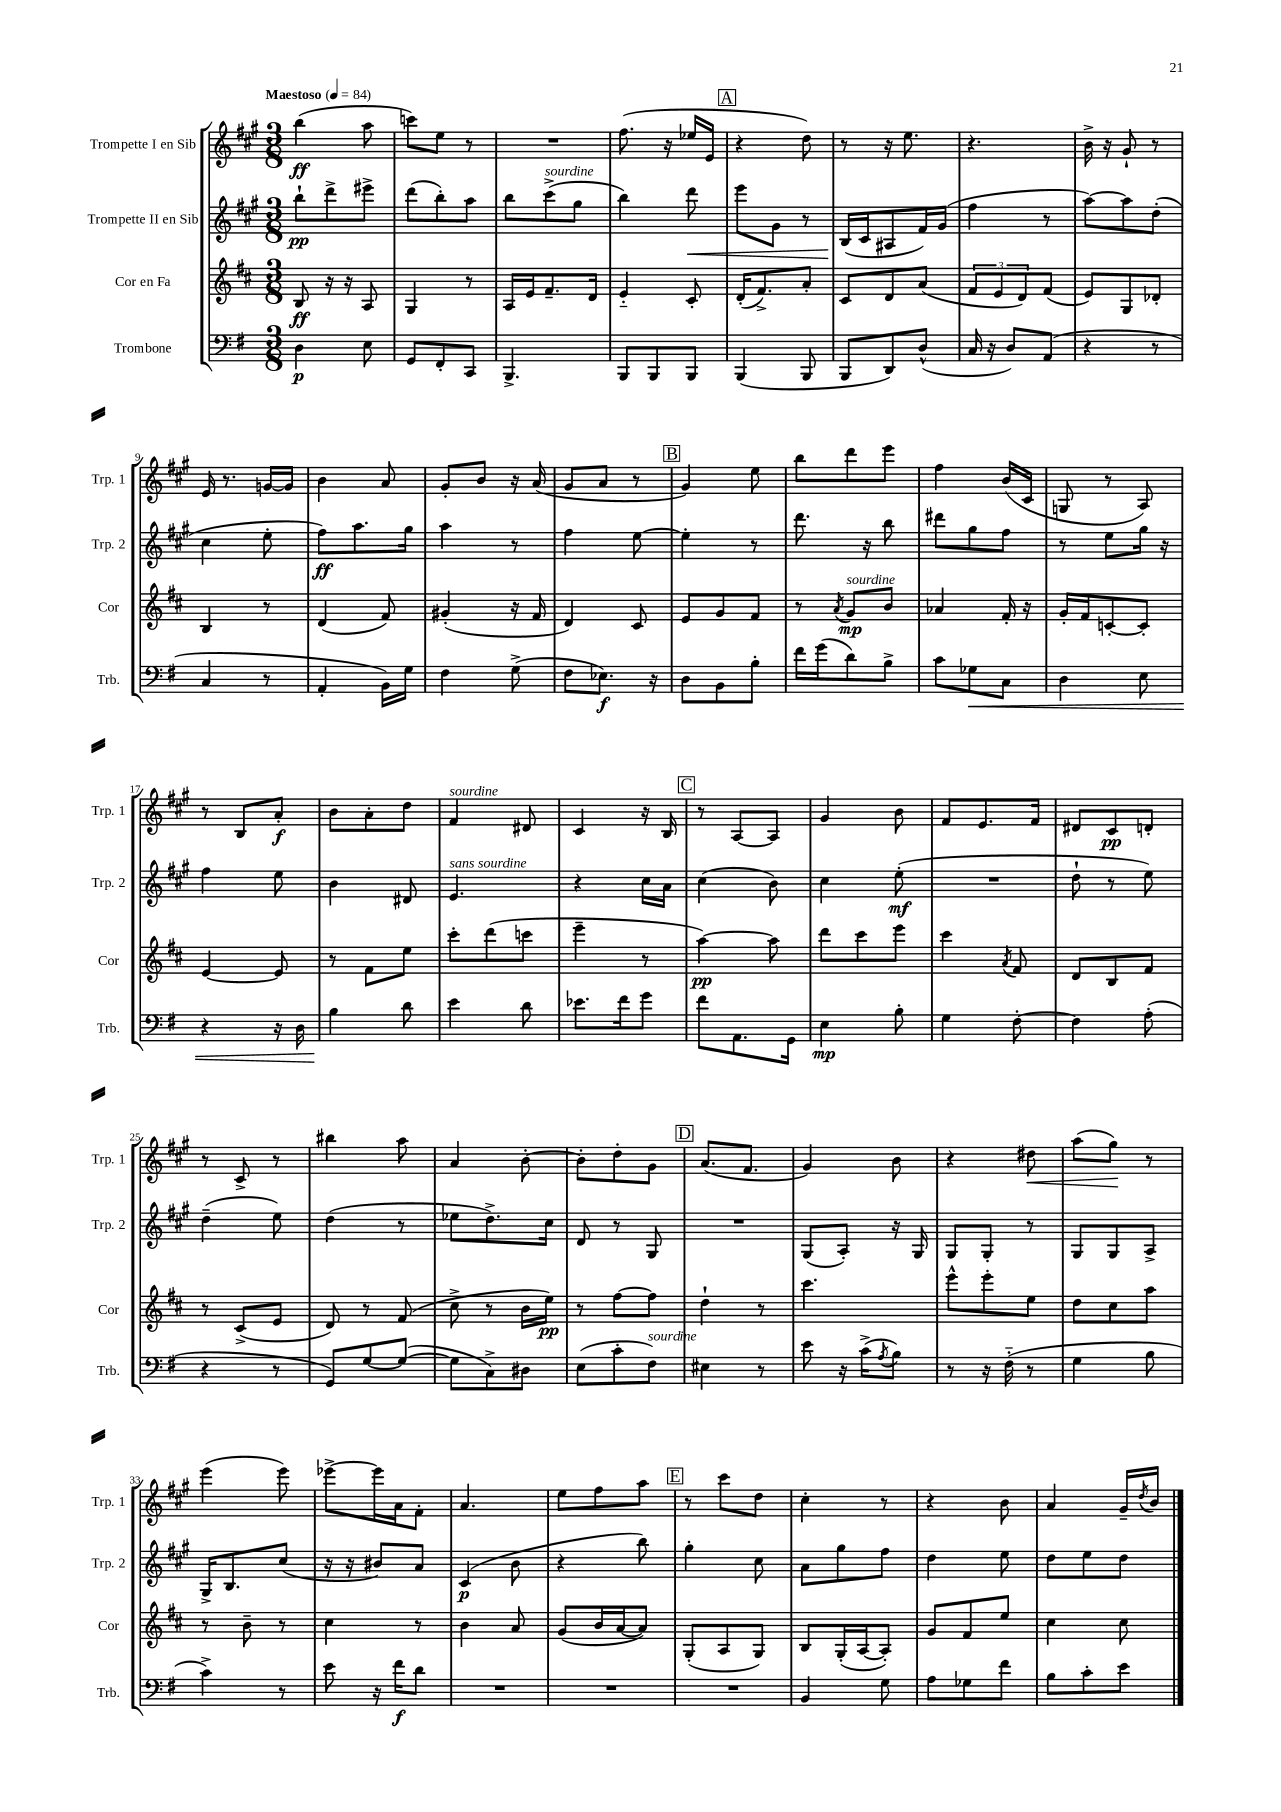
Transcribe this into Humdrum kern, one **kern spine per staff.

**kern	**kern	**kern	**kern
*staff4	*staff3	*staff2	*staff1
*clefF4	*clefG2	*clefG2	*clefG2
*k[f#]	*k[f#c#]	*k[f#c#g#]	*k[f#c#g#]
*M3/8	*M3/8	*M3/8	*M3/8
*MM84	*MM84	*MM84	*MM84
4D	8B	8bb`	(4bb
.	16r	8ddd^	.
.	16r	.	.
8E	8A	8eee#^	8aa
=	=	=	=
8GG	4G	(8ddd	8ccc)
8FF#'	.	8bb')	8ee
8CC	8r	8aa	8r
=	=	=	=
4.BBB^	16A	8bb	4.r
.	16e	.	.
.	8.f#~	(8ccc#^	.
.	.	8gg#	.
.	16d	.	.
=	=	=	=
8BBB	4e'~	4bb)	(8.ff#
8BBB	.	.	.
.	.	.	16r
8BBB	8c#'	8ddd	16ee-
.	.	.	16e
=	=	=	=
(4BBB	(16d'	8eee	4r
.	8.f#^)	.	.
.	.	8g#	.
8BBB	8a'	8r	8dd)
=	=	=	=
8BBB	8c#	(16B	8r
.	.	16c#	.
8DD)	8d	8A#	16r
.	.	.	8.ee
(8D^^	(8a	16f#)	.
.	.	(16g#	.
=	=	=	=
16C	12f#	4ff#	4.r
16r	.	.	.
.	12e	.	.
8D)	.	.	.
.	12d)	.	.
(8AA	(8f#	8r	.
=	=	=	=
4r	8e)	[8aa)	16b^
.	.	.	16r
.	8G	8aa]	8g#`
8r	8d-'	(8dd'	8r
=	=	=	=
4C	4B	4cc#	16e
.	.	.	8.r
8r	8r	8ee'	[16g
.	.	.	16g]
=	=	=	=
4AA'	(4d	8ff#)	4b
.	.	8.aa	.
16BB)	8f#)	.	8a
16G	.	16gg#	.
=	=	=	=
4F#	(4g#'	4aa	8g#'
.	.	.	8b
(8G^	16r	8r	16r
.	16f#	.	(16a
=	=	=	=
8F#	4d)	4ff#	8g#
8.E-)	.	.	8a
.	8c#	[8ee	8r
16r	.	.	.
=	=	=	=
8D	8e	4ee']	4g#)
8BB	8g	.	.
8B'	8f#	8r	8ee
=	=	=	=
16f#	8r	8.ddd	8bb
(16g	.	.	.
.	8qa	.	.
8d)	8g	.	8ddd
.	.	16r	.
8B^	8b	8bb	8eee
=	=	=	=
8c	4a-	8ddd#	4ff#
8G-	.	8gg#	.
8C	16f#'	8ff#	(16b
.	16r	.	16c#
=	=	=	=
4D	16g'	8r	8G
.	16f#	.	.
.	[8c'	8ee	8r
8E	8c']	16gg#	8A)
.	.	16r	.
=	=	=	=
4r	[4e	4ff#	8r
.	.	.	8B
16r	8e]	8ee	8a'
16D	.	.	.
=	=	=	=
4B	8r	4b	8b
.	8f#	.	8a'
8d	8ee	8d#	8dd
=	=	=	=
4e	8ccc#'	4.e	4f#
.	(8ddd	.	.
8d	8ccc	.	8d#
=	=	=	=
8.e-	4eee~	4r	4c#
16f#	.	.	.
8g	8r	16cc#	16r
.	.	16a	16B
=	=	=	=
8f#	[4aa)	(4cc#	8r
8.AA	.	.	[8A
.	8aa]	8b)	8A]
16GG	.	.	.
=	=	=	=
4E	8ddd	4cc#	4g#
.	8ccc#	.	.
8B'	8eee	(8ee'	8b
=	=	=	=
4G	4ccc#	4.r	8f#
.	.	.	8.e
.	8qa	.	.
[8F#'	8f#	.	.
.	.	.	16f#
=	=	=	=
4F#]	8d	8dd`	8d#
.	8B	8r	8c#
(8A'	8f#	8ee)	8d'
=	=	=	=
4r	8r	(4dd~	8r
.	(8c#^	.	8c#^
8r	8e	8ee)	8r
=	=	=	=
8GG)	8d)	(4dd	4bb#
[8G	8r	.	.
(8G_	(8f#	8r	8aa
=	=	=	=
8G]	8cc#^	8ee-	4a
8C^)	8r	8.dd^)	.
8D#	16b	.	[8b'
.	16ee)	16cc#	.
=	=	=	=
(8E	8r	8d	8b']
8c'	[8ff#	8r	8dd'
8F#)	8ff#]	8G#	8g#
=	=	=	=
4E#	4dd`	4.r	(8.a
.	.	.	8.f#
8r	8r	.	.
=	=	=	=
8e	4.ccc#	(8G#	4g#)
16r	.	8A')	.
(16c^	.	.	.
8qA	.	.	.
8B)	.	16r	8b
.	.	16G#	.
=	=	=	=
8r	8eee^^	8G#	4r
16r	8eee'	8G#'	.
(16F#'~	.	.	.
8r	8ee	8r	8dd#
=	=	=	=
4G	8dd	8G#	(8aa
.	8cc#	8G#	8gg#)
8B	8aa	8A^	8r
=	=	=	=
4c^)	8r	16G#^	(4eee
.	.	8.B	.
.	8b~	.	.
8r	8r	(8cc#	8eee)
=	=	=	=
8e	4cc#	16r	[8eee-^
.	.	16r	.
16r	.	8b#)	16eee-]
16f#	.	.	16a
8d	8r	8a	8f#'
=	=	=	=
4.r	4b	(4c#	4.a
.	8a	8b	.
=	=	=	=
4.r	(8g	4r	8ee
.	16b	.	8ff#
.	[16a	.	.
.	8a])	8bb)	8aa
=	=	=	=
4.r	(8G'	4gg#'	8r
.	8A	.	8ccc#
.	8G)	8cc#	8dd
=	=	=	=
4BB	8B	8a	4cc#'
.	(16G'	8gg#	.
.	[16A	.	.
8G	8A'])	8ff#	8r
=	=	=	=
8A	8g	4dd	4r
8G-	8f#	.	.
8f#	8ee	8ee	8b
=	=	=	=
8B	4cc#	8dd	4a
8c'	.	8ee	.
8e	8cc#	8dd	16g#~
.	.	.	8qdd
.	.	.	16b
==	==	==	==
*-	*-	*-	*-
